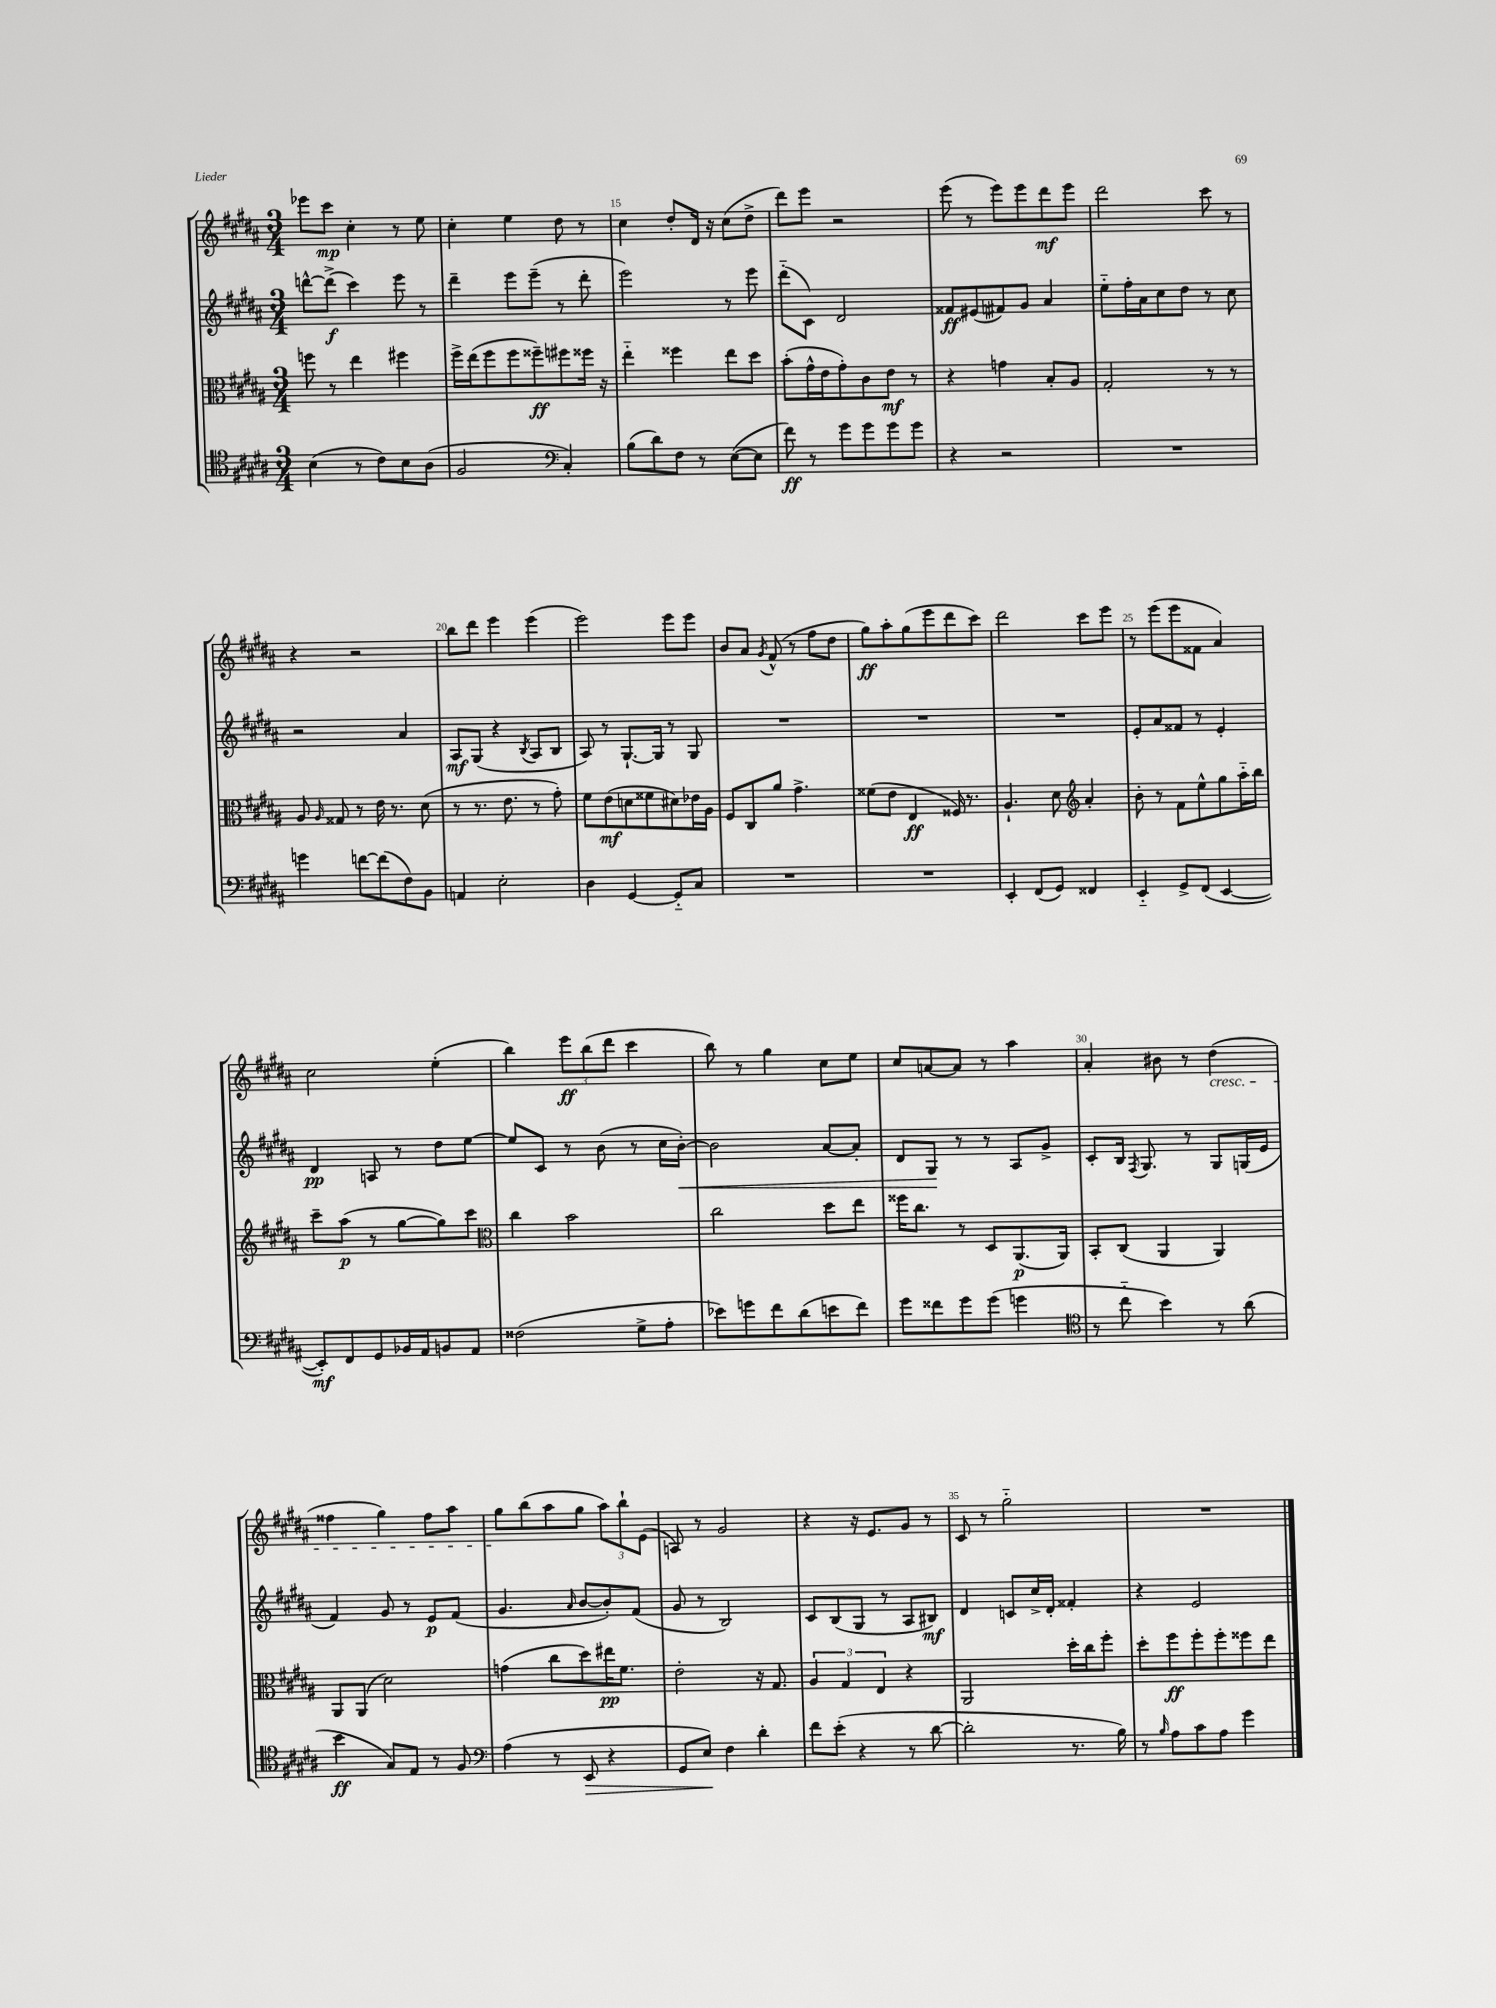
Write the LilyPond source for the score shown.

<<
\new StaffGroup <<
\new Staff = "s0" {
    \clef treble \key b \major \numericTimeSignature \time 3/4
    \autoBeamOff ees'''8[ cis'''8]\mp cis''4-. r8 e''8 |
    cis''4-. e''4 dis''8 r8 |
    cis''4 dis''8[-. dis'16] r16 cis''8[( dis''8]-> |
    dis'''8[) e'''8] r2 |
    e'''8( r8 e'''8[) e'''8 dis'''8\mf e'''8] |
    dis'''2 cis'''8 r8 |
    r4 r2 |
    b''8[ dis'''8] e'''4 e'''4( |
    e'''2) e'''8[ e'''8] |
    b'8[ ais'8] \acciaccatura { gis'8 } fis'8-^( r8 fis''8[ dis''8] |
    gis''8[\ff) ais''8-. gis''8( e'''8 dis'''8 cis'''8]) |
    dis'''2 cis'''8[ e'''8] |
    r8 e'''8[( e'''8 fisis'8] ais'4) |
    cis''2 e''4-.( |
    b''4) \tuplet 3/2 { e'''8[\ff b''8( dis'''8] } cis'''4 |
    b''8) r8 gis''4 cis''8[ e''8] |
    cis''8[ a'8~ a'8] r8 ais''4 |
    ais'4-. bis'8 r8 dis''4\cresc( |
    fisis''4 gis''4) fisis''8[ ais''8] |
    gis''8[\! b''8( ais''8 gis''8] \tuplet 3/2 { ais''8[) b''8-! e'8]( } |
    a8) r8 gis'2 |
    r4 r16 e'8.[ gis'8] r8 |
    cis'8 r8 gis''2-_ |
    R2. \bar "|." |
}
\new Staff = "s1" {
    \clef treble \key b \major \numericTimeSignature \time 3/4
    \autoBeamOff d'''8[~-^ d'''8]->\f( cis'''4) e'''8 r8 |
    dis'''4-- e'''8[ e'''8]--( r8 dis'''8-. |
    e'''2) r8 e'''8 |
    dis'''8[-_( cis'8]) dis'2 |
    fisis'8[\ff eis'8( fis'8) gis'8] ais'4 |
    e''8[-_ fis''16-. ais'16 cis''8 dis''8] r8 cis''8 |
    r2 ais'4 |
    ais8[\mf gis8]( r4 \acciaccatura { b8 } ais8[ b8] |
    ais8) r8 gis8.[~-! gis16] r8 gis8 |
    R2. |
    R2. |
    R2. |
    e'8[-. ais'8 fisis'8] r8 e'4-. |
    dis'4\pp a8 r8 dis''8[ e''8]~ |
    e''8[ cis'8] r8 b'8( r8 cis''16[ b'16]~-.\<) |
    b'2 ais'8[~ ais'8]-. |
    dis'8[ gis8]\! r8 r8 ais8[ gis'8]-> |
    cis'8[-. b16] \acciaccatura { fis8 } gis8. r8 gis8[ g16( e'16] |
    fis'4) gis'8 r8 e'8[\p fis'8]( |
    gis'4. \grace { ais'16 } b'8[~ b'8-.) fis'8]( |
    gis'8 r8 b2) |
    cis'8[ b8( gis8] r8 ais8[ bis8]\mf) |
    dis'4 c'8[ cis''16-> dis'16]-. fisis'4-. |
    r4 e'2 \bar "|." |
}
\new Staff = "s2" {
    \clef alto \key b \major \numericTimeSignature \time 3/4
    \autoBeamOff f''8 r8 e''4 fis''4 |
    fis''16[-> e''16( fis''8 fis''8 fisis''8--\ff) fis''8 fisis''16] r16 |
    e''4-_ fisis''4 e''8[ dis''8] |
    b'8[-.( gis'16-^ e'16 gis'8-.) cis'8 e'8]\mf r8 |
    r4 g'4 b8[-. ais8] |
    gis2-. r8 r8 |
    ais8 \grace { ais16 } gisis8 r8 e'16 r8. dis'8( |
    r8 r8. e'8. r8 gis'8-.) |
    fis'8[ e'8\mf( d'8 fisis'8 dis'8) ees'16 ais16] |
    fis8[ cis8 ais'8] gis'4.-> |
    fisis'8[( e'8] e4\ff fisis16) r8. |
    ais4.-! dis'8 \clef treble ais'4-. |
    b'8-. r8 fis'8[ e''8-^ gis''8 ais''16-_ b''16] |
    cis'''8[-- ais''8]\p( r8 gis''8[~ gis''8) cis'''8] |
    \clef alto cis''4 b'2 |
    cis''2 dis''8[ e''8] |
    fisis''16[ cis''8.] r8 dis8[ ais,8.\p( ais,16]) |
    b,8[-. cis8]( ais,4 ais,4) |
    ais,8[ ais,8]( dis'2) |
    g'4( cis''8[ dis''8) eis''16\pp fis'8.] |
    e'2-. r16 gis8. |
    \tuplet 3/2 { ais4 gis4 e4 } r4 |
    ais,2 dis''16[-. cis''16 fis''8]-. |
    dis''8[-. fis''8\ff fis''8-. fis''8-. fisis''8 e''8] \bar "|." |
}
\new Staff = "s3" {
    \clef tenor \key b \major \numericTimeSignature \time 3/4
    \autoBeamOff b4( r8 cis'8[) b8 ais8]( |
    fis2 \clef bass cis4-.) |
    b8[( dis'8) fis8] r8 e8[~( e8] |
    fis'8\ff) r8 gis'8[ gis'8 gis'8 gis'8] |
    r4 r2 |
    R2. |
    g'4 f'8[~ f'8( fis8) b,8] |
    a,4 e2-. |
    dis4 gis,4~ gis,8[-_ cis8] |
    R2. |
    R2. |
    e,4-. fis,8[( gis,8]) fisis,4 |
    e,4-_ gis,8[-> fis,8]( e,4~ |
    e,8[-.\mf) fis,8 gis,8 bes,16 ais,16 b,8 ais,8] |
    fisis2( gis8[-> ais8]-. |
    ees'8[) g'8 fis'8 dis'8( e'8 fis'8]) |
    gis'8[ fisis'8 gis'8 gis'8]( g'4 |
    \clef tenor r8 cis''8-_ b'4) r8 ais'8( |
    b'4\ff gis8[) e8] r8 fis8 |
    \clef bass ais4( r8 e,8\> r4 |
    gis,8[ e8]\!) fis4 dis'4-. |
    fis'8[ e'8]-.( r4 r8 dis'8~ |
    dis'2-. r8. b16) |
    r8 \grace { b16 } ais8[ cis'8 ais8] gis'4 \bar "|." |
}
>>
>>
\layout { \context { \Score currentBarNumber = #13 \override BarNumber.break-visibility = ##(#f #t #t) barNumberVisibility = #(every-nth-bar-number-visible 5) } }
